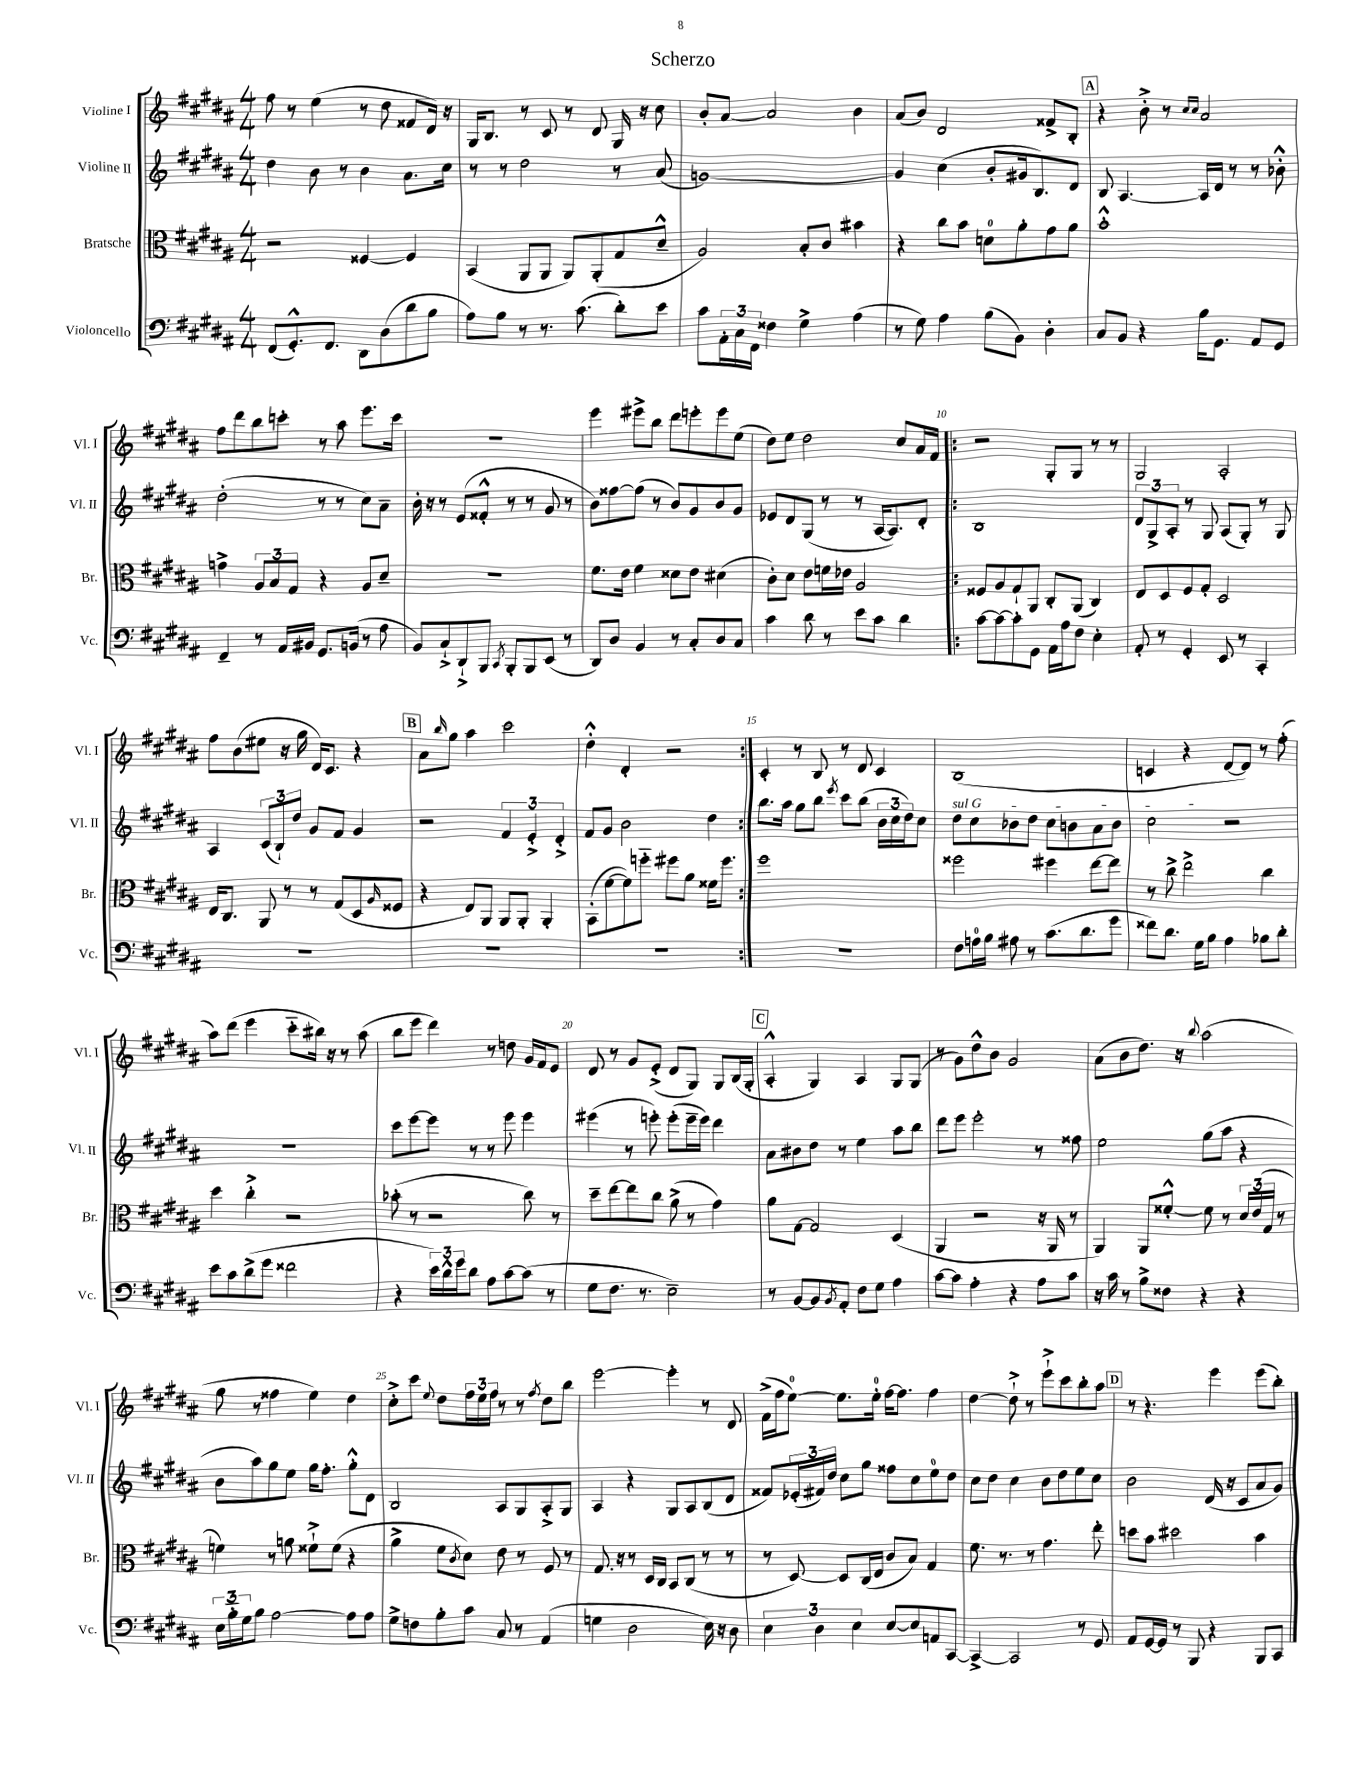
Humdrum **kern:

**kern	**kern	**kern	**kern
*staff4	*staff3	*staff2	*staff1
*clefF4	*clefC3	*clefG2	*clefG2
*k[f#c#g#d#a#]	*k[f#c#g#d#a#]	*k[f#c#g#d#a#]	*k[f#c#g#d#a#]
*M4/4	*M4/4	*M4/4	*M4/4
(8FF#	2r	4dd#	8ff#
8.GG#'^^)	.	.	8r
.	.	8b	(4ee
8.FF#	.	.	.
.	.	8r	.
8DD#	[4F##	4b	8r
(8D#	.	.	8dd#
8d#	4F##]	8.a#	8f##
8B	.	.	16d#)
.	.	16cc#	16r
=	=	=	=
8A#)	(4BB	8r	16G#
.	.	.	8.B
8B	.	8r	.
8r	8AA#	2dd#	8r
8.r	8AA#	.	8c#
.	8AA#)	.	8r
(8.c#	.	.	.
.	(8AA#'	.	8d#
8d#')	8G#	8r	16G#
.	.	.	16r
8e	8d#~^^	(8a#	8cc#
=	=	=	=
8c#	2A#)	[1g)	8b'
24AA#'	.	.	[8a#
24C#	.	.	.
24FF#	.	.	.
4F##	.	.	2a#]
4G#^	8B'	.	.
.	8c#	.	.
(4A#	4b#	.	4b
=	=	=	=
8r	4r	4g]	(8a#
8G#)	.	.	8b)
4A#	8cc#	(4cc#	2d#
.	8b	.	.
(8B	8d	8b'	.
8BB)	8a#'	16g#	.
.	.	8.B)	.
4D#'	8g#	.	8f##^
.	8a#	8d#	8B'
=	=	=	=
8C#	1b'^^	8B	4r
8BB	.	[4.A#	.
4r	.	.	8b'^
.	.	.	8r
.	.	.	16qqcc#
.	.	.	16qqcc#
16B	.	16A#]	2a#
8.GG#	.	16d#	.
.	.	8r	.
8AA#	.	8r	.
8GG#	.	8b-'^^	.
=	=	=	=
4FF#~	4g^	(2dd#'	8ff#
.	.	.	8ddd#
8r	12A#	.	8bb
.	12B	.	.
16AA#	.	.	8ccc'
.	12G#	.	.
16BB#	.	.	.
8.GG#	4r	8r	8r
.	.	8r	8aa#
(16BB	.	.	.
8r	8A#	8cc#)	8.eee
8A#	8d#~	8a#~	.
.	.	.	16ccc
=	=	=	=
8BB)	1r	16b'	1r
.	.	16r	.
8C#`^	.	8r	.
8DD#`^	.	(8e	.
8BBB	.	8f##'^^	.
8qCC#	.	.	.
8BBB'	.	8r	.
8BBB	.	8r	.
(8EE	.	8g#	.
8r	.	8r	.
=	=	=	=
8DD#)	8.f#	8b)	4eee
8D#	.	[8ff##	.
.	16e	.	.
4BB	4f#	(8ff##]	8eee#^
.	.	8r	8bb
8r	8d##	8b)	8ddd#
8C#'	8e	8g#	8eee'
8D#	(4d#	8b	8eee
8C#	.	8g#	(8ee
=	=	=	=
4c#	8c#')	8e-	8dd#)
.	8d#	8d#	8ee
8d#	8e	(8G#	2dd#
8r	16f	8r	.
.	16e-	.	.
8e	2A#	8r	.
8c#	.	[16A#	.
.	.	8.A#])	.
4d#	.	.	8cc#
.	.	8d#'	16a#
.	.	.	16f#
=!|:	=!|:	=!|:	=!|:
[8c#	8F##	1B	2r
8c#_	8A#	.	.
8c#']	8G#`	.	.
8GG#	8AA#	.	.
16AA#	8C#'	.	8G#'
16A#	.	.	.
8F#	(8AA#	.	8G#
4E'	4C#)	.	8r
.	.	.	8r
=	=	=	=
8AA#'	8E	12d#	2G#
.	.	12G#^	.
8r	8D#	.	.
.	.	12A#'	.
4GG#'	8F#	8r	.
.	8G#'	8G#	.
8EE	2D#	(8A#	2A#'
8r	.	8G#')	.
4CC#'	.	8r	.
.	.	8G#	.
=	=	=	=
1r	16E	4A#	8ff#
.	8.C#	.	.
.	.	.	(8b
.	8AA#	(12c#	8ee#
.	.	12B`)	.
.	8r	.	16r
.	.	12dd#	.
.	.	.	16gg#
.	8r	8g#	16d#)
.	.	.	8.c#
.	(8G#	8f#	.
.	8D#	4g#	4r
.	16qqA#	.	.
.	8F##	.	.
=	=	=	=
1r	4r	2r	8a#
.	.	.	16qqbb
.	.	.	8gg#
.	8E)	.	4aa#
.	8AA#	.	.
.	8AA#	6f#	2ccc#
.	8AA#'	.	.
.	.	6e'^	.
.	4AA#'	.	.
.	.	6d#'^	.
=	=	=	=
1r	(8BB'	8f#	4dd#'^^
.	[8f#	8g#	.
.	8f#])	2b	4d#'
.	8ff'~	.	.
.	8ff#	.	2r
.	8a#	.	.
.	16f##	4dd#	.
.	8.ff#	.	.
=:|!	=:|!	=:|!	=:|!
1r	1ff#	8.bb	4c#'
.	.	16aa#	.
.	.	8gg#	8r
.	.	8bb	8B
.	.	8qeee	.
.	.	8ccc#	8r
.	.	(8bb	8d#
.	.	24b	4c#
.	.	24cc#	.
.	.	24dd#)	.
.	.	8cc#	.
=	=	=	=
8F#	2ff##	8dd#	(1B
16A	.	8cc#	.
16B	.	.	.
8A#	.	8b-	.
8r	.	8dd#	.
(8.c#	4ff#	8cc#	.
.	.	8b	.
8.d#	.	.	.
.	[8ee	8a#	.
8g#	8ee]	8b	.
=	=	=	=
8f##)	8r	2cc#	4c
8.d#	8cc#^	.	.
.	2ee^	.	4r
16G#	.	.	.
8B	.	.	.
4A#	.	2r	[8d#
.	.	.	8d#])
8B-	4cc#	.	8r
8d#'	.	.	(8ff#'
=	=	=	=
8e	4dd#	1r	8aa#)
8c#	.	.	(8ddd#
(8d#^	4cc#'^	.	4eee
8g#	.	.	.
2f##	2r	.	8ccc#'~
.	.	.	16bb#)
.	.	.	16r
.	.	.	8r
.	.	.	(8aa#
=	=	=	=
4r	(8b-'	8ccc#	8bb
.	8r	[8eee	8eee
24e)	2r	8eee]	4ddd#)
24d#^^	.	.	.
24g#	.	.	.
8d#	.	8r	.
8A#	.	8r	8r
[8c#	.	8eee	8dd
(8c#]	8cc#)	4eee	16g#
.	.	.	16f#
8r	8r	.	8e
=	=	=	=
8G#	8dd#~	(4eee#	8d#
8.F#	[8ee	.	8r
.	8ee]	8r	8g#
8.r	.	.	.
.	8cc#	8eee')	(8e'^
2E~)	(8a#^	(8eee'	8d#
.	8r	16eee~	8G#)
.	.	16eee)	.
.	4g#)	4ddd#	8G#
.	.	.	(16B
.	.	.	16G#'
=	=	=	=
8r	8a#	8a#	4A#'^^
[8BB	[8G#	8b#	.
8BB]	2G#]	8dd#	4G#)
8qBB	.	.	.
8AA#'	.	8r	.
8F#	.	4ee	4A#
8G#	.	.	.
4A#	(4D#	8aa#	8G#
.	.	8bb	(8G#
=	=	=	=
[8c#	4AA#	8ddd#	8r
8c#]	.	8eee	8g#)
4A#'	2r	2eee'	8dd#^^
.	.	.	8b
4r	.	.	2g#
8A#	16r	8r	.
.	16AA#	.	.
8c#	8r	8ff##	.
=	=	=	=
16r	4AA#)	2ee	(8a#
16c#	.	.	.
8r	.	.	8b
8B^	8AA#	.	8.dd#)
8F##	[8f##'^^	.	.
.	.	.	16r
.	.	.	8qqbb
4r	8f##]	(8gg#	(2aa#
.	8r	8aa#	.
4r	24d#	4r	.
.	(24e	.	.
.	24G#	.	.
.	8r	.	.
=	=	=	=
24E	4f)	8b	8gg#
24B'~	.	.	.
24G#	.	.	.
8B	.	8aa#)	8r
[2A#	8r	8gg#	4ff##
.	8a	8ee	.
.	8f##`^	16gg#	4ee)
.	.	8.ff#'	.
.	(8f##	.	.
8A#]	4r	8gg#'^^	4dd#
8A#	.	8d#	.
=	=	=	=
8G#^	4a#^	2B	8cc#'^
8F	.	.	8ccc#
.	.	.	8qqee
8B'	8f#	.	8dd#
.	8qc#	.	.
8c#	8d#)	.	24ff#
.	.	.	24ee
.	.	.	24ff#
8C#	8e	8A#	8r
8r	8r	8G#	8r
.	.	.	8qff#
(4AA#	8F#	8A#'^	8dd#
.	8r	8G#	8bb
=	=	=	=
4G	8.G#	4A#	[2eee
.	16r	.	.
2D#	8r	4r	.
.	16D#	.	.
.	16C#	.	.
.	8BB	8G#	4eee']
.	(8C#	8A#	.
16E)	8r	(8B	8r
16r	.	.	.
8D#	8r	8d#	8d#
=	=	=	=
6E	8r	8f##)	(16f#^
.	.	.	16ff#
.	[8D#)	(24e-'	[8ee)
6D#	.	24f#)	.
.	.	24dd#	.
.	8D#]	8cc#	8.ee]
6E	.	.	.
.	(16C#	8gg#	.
.	16E	.	16ee'
[8E	8c#	8ff##	[16ff#
.	.	.	8.ff#]
8E]	8B)	8cc#	.
8AA	4G#	8ee	4ff#
[8CC#	.	8dd#	.
=	=	=	=
4CC#^_	8.f#	8cc#	[4dd#
.	.	8dd#	.
.	8.r	.	.
2CC#]	.	4cc#	8dd#`^]
.	8r	.	8r
.	4.g#	8b	8eee`^
.	.	8dd#	8ccc#
8r	.	8ee	8bb'
8GG#	8ee'	8cc#	8aa#
=	=	=	=
8AA#	8dd	2b	8r
[16GG#	8b	.	4.r
16GG#]	.	.	.
8r	2dd#	.	.
8BBB	.	.	.
4r	.	(16d#	4eee
.	.	16r	.
.	.	8c#	.
8BBB	4b	8a#	(8eee
8CC#	.	8g#)	8bb')
==	==	==	==
*-	*-	*-	*-
